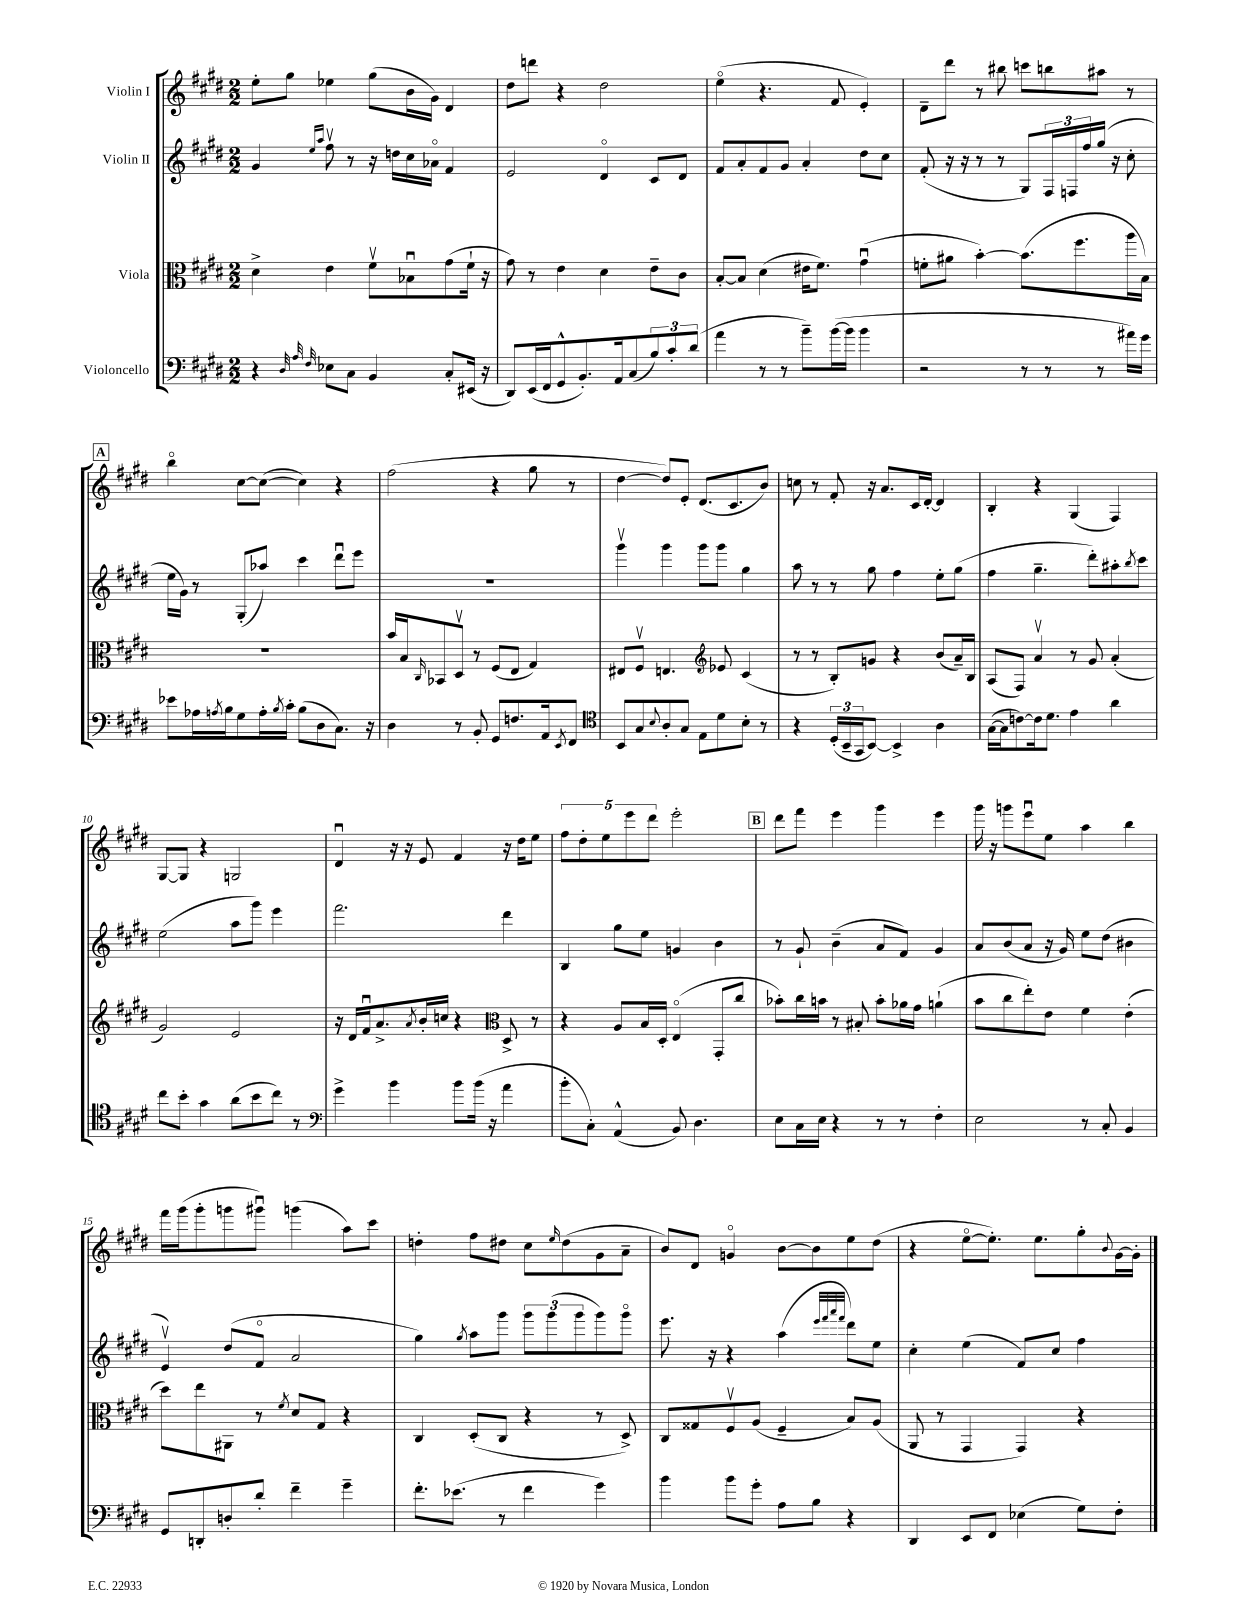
<<
\new StaffGroup <<
\new Staff = "s0" \with { instrumentName = "Violin I" } {
    \clef treble \key e \major \numericTimeSignature \time 2/2
    e''8-. gis''8 ees''4 gis''8( b'16 gis'16) dis'4 |
    dis''8 d'''8 r4 dis''2 |
    e''4\flageolet( r4. fis'8 e'4-.) |
    dis'8-- dis'''8 r8 bis''8 c'''8 b''8 ais''8 r8 |
    \mark \markup { \box "A" } b''4\flageolet cis''8~ cis''8~( cis''4) r4 |
    fis''2( r4 gis''8 r8 |
    dis''4~ dis''8) e'8-. dis'8.( cis'8. b'8) |
    c''8 r8 fis'8-. r16 a'8. cis'16 dis'16~-. dis'4 |
    b4-. r4 gis4( fis4) |
    gis8~ gis8 r4 g2 |
    dis'4\downbow r16 r16 e'8 fis'4 r16 dis''16 e''8 |
    \tuplet 5/4 { fis''8 dis''8-. e''8 e'''8 dis'''8 } e'''2-. |
    \mark \markup { \box "B" } dis'''8 fis'''8 e'''4 gis'''4 e'''4 |
    gis'''16 r16 g'''8 e'''8\downbow e''8 a''4 b''4 |
    fis'''16 gis'''16( gis'''8-. g'''8 gis'''8\downbow) g'''4( a''8) cis'''8 |
    d''4-. fis''8 dis''8 cis''8 \grace { e''16 } dis''8( gis'8 a'8-- |
    b'8) dis'8 g'4\flageolet b'8~ b'8 e''8 dis''8( |
    r4 e''8~\flageolet e''8.-.) e''8. gis''8-. \appoggiatura { b'8 } gis'16~ gis'16-. \bar "|." |
}
\new Staff = "s1" \with { instrumentName = "Violin II" } {
    \clef treble \key e \major \numericTimeSignature \time 2/2
    gis'4 \grace { e''16 a''16 } fis''8\upbow r8 r16 d''16 cis''16 aes'16\flageolet fis'4 |
    e'2 dis'4\flageolet cis'8 dis'8 |
    fis'8 a'8-. fis'8 gis'8 a'4-. dis''8 cis''8 |
    fis'8-.( r16 r16 r8 r8 gis8) \tuplet 3/2 { fis16 f16 fis''16 } gis''16( r16 cis''8-. |
    \mark \markup { \box "A" } e''16 gis'16) r8 gis8-.( aes''8) cis'''4 dis'''8\downbow e'''8 |
    R1 |
    gis'''4\upbow gis'''4 gis'''8 gis'''8 gis''4 |
    a''8 r8 r8 gis''8 fis''4 e''8-. gis''8( |
    fis''4 gis''4.-- dis'''8-.) ais''8-. \acciaccatura { b''8 } cis'''8 |
    e''2( a''8 gis'''8) e'''4 |
    fis'''2. dis'''4 |
    b4 gis''8 e''8 g'4 b'4 |
    \mark \markup { \box "B" } r8 gis'8-! b'4--( a'8 fis'8) gis'4 |
    a'8 b'8( a'8 r16 gis'16) e''8 dis''8( bis'4 |
    e'4\upbow) dis''8( fis'8\flageolet a'2 |
    gis''4) \acciaccatura { gis''8 } a''8 gis'''8 \tuplet 3/2 { gis'''8 gis'''8( gis'''8 } gis'''8) gis'''8\flageolet |
    e'''8. r16 r4 a''4( \grace { e'''32 fis'''32 a'''32 fis'''32 } dis'''8) e''8 |
    cis''4-. e''4( fis'8) cis''8 fis''4 \bar "|." |
}
\new Staff = "s2" \with { instrumentName = "Viola" } {
    \clef alto \key e \major \numericTimeSignature \time 2/2
    dis'4-> e'4 fis'8\upbow bes8\downbow gis'8( fis'16-! r16 |
    gis'8) r8 e'4 dis'4 e'8-- cis'8 |
    b8~-. b8 dis'4( eis'16 fis'8.) gis'4\downbow( |
    f'8-. ais'8 b'4~-.) b'8.( fis''8. a''16 b16) |
    \mark \markup { \box "A" } R1 |
    b'16 b16 \grace { cis16 } bes,8 dis8\upbow r8 fis8( e8 gis4) |
    eis8 fis8\upbow e4. \clef treble ees'8 cis'4( |
    r8 r8 b8-.) g'8 r4 b'8( a'16--) b16 |
    a8( fis8) a'4\upbow r8 gis'8 a'4-.( |
    gis'2) e'2 |
    r16 dis'16 fis'16\downbow a'8.-> \acciaccatura { a'8 } b'16-. c''16 r4 \clef alto dis8-> r8 |
    r4 a8 b16 dis16-. e4\flageolet( gis,8-. cis''8 |
    \mark \markup { \box "B" } bes'8-.) cis''16 b'16 r8 bis8-. b'8-. aes'16 gis'16 a'4-!( |
    b'8 cis''8 e''8-.) e'8 fis'4 e'4-.( |
    dis''8) e''8 ais,8 r8 \acciaccatura { fis'8 } dis'8 gis8 r4 |
    cis4 dis8-.( cis8 r4 r8 dis8->) |
    cis8 gisis8 fis8\upbow a8( fis4-- b8) a8( |
    a,8 r8 gis,4 gis,4) r4 \bar "|." |
}
\new Staff = "s3" \with { instrumentName = "Violoncello" } {
    \clef bass \key e \major \numericTimeSignature \time 2/2
    r4 \grace { dis32 a32 fis32 } ees8 cis8 b,4 cis8-. eis,16( r16 |
    dis,8) e,16( fis,16 gis,8-^ b,8.-.) a,16 cis8( \tuplet 3/2 { b8) cis'8-. dis'8( } |
    a'4 r8 r8 b'8--) b'16~( b'16 b'4 |
    r2 r8 r8 r8 ais'16) gis'16 |
    \mark \markup { \box "A" } ees'8 aes16 \acciaccatura { a8 } b16 gis8 a16-. \acciaccatura { b8 } cis'16-. b8( dis8 cis8.) r16 |
    dis4 r8 b,8-. gis,8 f8. a,16 \acciaccatura { e,8 } fis,8 |
    \clef tenor b,8 gis8 \appoggiatura { b8 } a8-. gis8 e8 dis'8 b8-. r8 |
    r4 \tuplet 3/2 { dis16-.( b,16-- gis,16 } b,8~) b,4-> a4 |
    gis16~( gis16 c'8~) c'16 dis'8. e'4 a'4 |
    cis''8 b'8-. gis'4 a'8( b'8 cis''8) r8 |
    \clef bass gis'4-> b'4 b'8 b'16( r16 a'4 |
    b'8-. cis8-.) a,4-^( b,8) dis4. |
    \mark \markup { \box "B" } e8 cis16 e16 r4 r8 r8 fis4-. |
    e2 r8 cis8-. b,4 |
    gis,8 d,8-. d8-. dis'8-. fis'4-- gis'4-- |
    fis'8.-. ees'8.( r8 fis'4 gis'4) |
    b'4 b'8 gis'8-. a8 b8 r4 |
    dis,4 e,8 fis,8 ees4( gis8) fis8-. \bar "|." |
}
>>
>>
